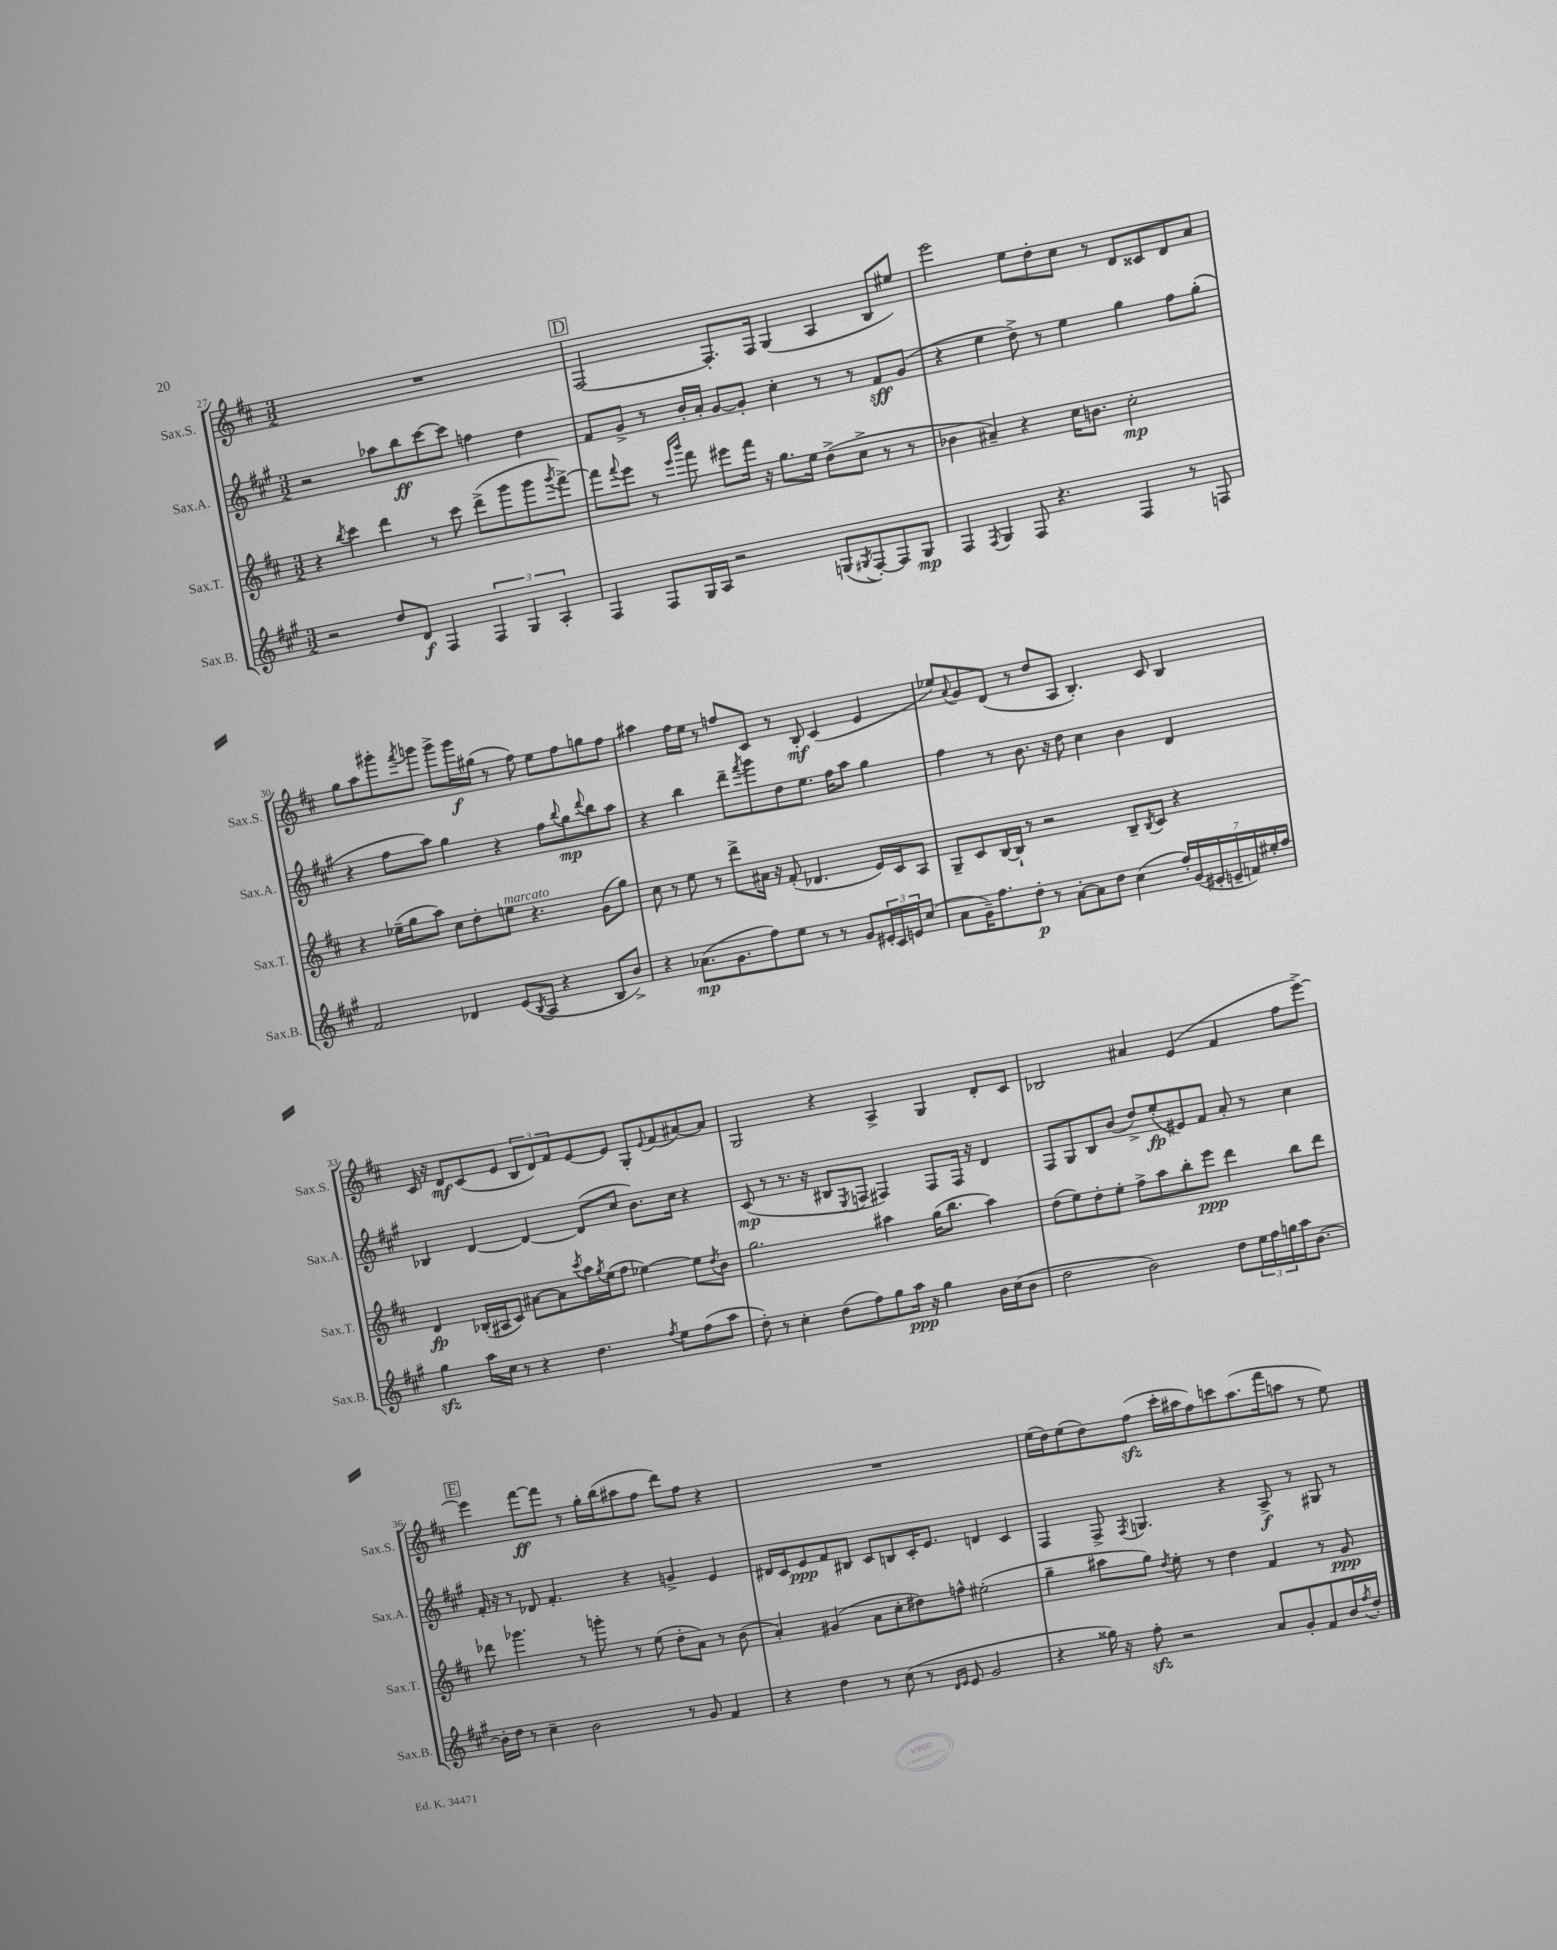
<<
\new StaffGroup <<
\new Staff = "s0" \with { instrumentName = "Sax.S." shortInstrumentName = "Sax.S." } {
    \clef treble \key d \major \numericTimeSignature \time 3/2
    R1. |
    \mark \markup { \box "D" } fis2~ fis8.-. fis16 g4( a4 b8 eis''8) |
    e'''2 e''8 d''8-. cis''8 r8 d'8 cisis'8 d'8 a'8 |
    g''8 a''8 gis'''8-. \acciaccatura { fis'''8 } g'''8 g'''8-> g'''16\f gis''16( r8 fis''8) e''8 fis''8 g''8 fis''8 |
    ais''4 fis''16 e''16 r8 f''8 cis'8 r8 b8-.\mf cis'4( e'4 |
    ees''8) \appoggiatura { a'8 } g'8 d'8( r8 d''8 a8 b4.-.) cis'8 b4 |
    cis'16 r16 d'8\mf cis'8( e'8 \tuplet 3/2 { b8 d'8) fis'8 } e'8~ e'8 g8-. \appoggiatura { e'8 } fis'8( ais'8~) ais'8 |
    g2 r4 a4-> g4 d'8-. cis'8 |
    bes2 ais'4 e'4( fis'4 fis''8 e'''8~->) |
    \mark \markup { \box "E" } e'''4 fis'''8~\ff fis'''8 r8 g''16-. b''16( ais''8 fis''8 d'''8) fis''8 r4 |
    R1. |
    e''16( d''16) e''8( d''8) fis''8\sfz( cis'''16-. ais''16 fis''8) c'''8 ais''8.( fis'''16 a''8 r8 e''8) \bar "|." |
}
\new Staff = "s1" \with { instrumentName = "Sax.A." shortInstrumentName = "Sax.A." } {
    \clef treble \key a \major \numericTimeSignature \time 3/2
    r2 aes''8 b''8\ff cis'''8~ cis'''8 f''4 d''4 |
    \mark \markup { \box "D" } fis'8 gis'8-> r8 b'16-. a'16-. gis'8~ gis'8-. cis''4-. r8 r8 fis'8\sff gis'8( |
    r4 e''4 d''8->) r8 e''4 gis''4 fis''8 gis''8-.( |
    r4 fis''8 a''8) gis''4 r4 fis''8 \appoggiatura { b''8 } gis''8\mp \appoggiatura { d'''8 } b''8 a''8 |
    r4 b''4 d'''8-- \acciaccatura { fis'''8 } gis'''8 d''8 e''8. fis''16 a''8 gis''4 |
    fis''4 r8 b'8. r16 d''8 cis''4 b'4 d'4 |
    bes4 d'4~ d'4~ d'8( cis''8 b'8.) cis''16 r4 |
    cis'8\mp( r8 r8. r16 bis8 \acciaccatura { e8 } f8 fis4) fis8 fis16 r16 d'4 |
    fis8 gis8 b8 b'8( d''8->) e''8-.\fp( eis'8) fis'8 a'8-. r8 cis''4 |
    \mark \markup { \box "E" } fis'16-. r16 r8 des'8 fis'4.-. r4 g'4-> e'4 |
    dis'16 cis'16 e'8\ppp fis'8 bis8 cis'8 b8 cis'16-. e'8. d'4 cis'4 |
    fis4 fis8-> \acciaccatura { fis8 } g4. r4 a8->\f r8 gis8 r8 \bar "|." |
}
\new Staff = "s2" \with { instrumentName = "Sax.T." shortInstrumentName = "Sax.T." } {
    \clef treble \key d \major \numericTimeSignature \time 3/2
    r4 \acciaccatura { b''8 } cis'''4 d'''4 r8 cis'''8 d'''8->( g'''8 g'''8 \acciaccatura { g'''8 } fis'''8~->) |
    \mark \markup { \box "D" } fis'''8 \appoggiatura { fis'''8 } e'''8 r8 \grace { e'''16 b'''16 } fis'''8 eis'''8 fis'''16 r16 g''8. e''16 d''8->( cis''8-> r8 r8 |
    bes'4 ais'4--) r4 cis''16 b'8. cis''2-.\mp |
    r4 ees''16--( g''16 a''8) cis''8 d''8-. e''8^\markup { \italic "marcato" } r4. g'8( g''8) |
    cis''8 r8 e''8 r8 d'''8-> ais'16 r16 fis'8-.( des'4. e'16) cis'16 a8 |
    g8-- cis'8 b16~ b16-! r8 r2 b8-- \acciaccatura { b8 } cis'8 r4 |
    d'4\fp bes16-.( ais16 cis'8) ais'8~ ais'8 \acciaccatura { cis'''8 } a''16 \acciaccatura { g''8 } e''16( fis''8 ees''4~) ees''8 \acciaccatura { d''8 } b'8 |
    g''2. ais''4 g''16( b''8. ais''4) |
    d''8( e''8) d''8-. e''8-. fis''8-> a''8 b''8-. e'''8\ppp d'''4 b''8 d'''8 |
    \mark \markup { \box "E" } des'''8 ges'''4. r8 g'''8-. r8 e''8( d''8-. a'8) r8 b'8( |
    a'4-.) gis'4( a'8 cis''8-. dis''8) f''8-^ eis''2-.( |
    g''4-- ais''8 g''8) \acciaccatura { d''8 } e''8-. r8 d''4 fis'4 r8 g'8\ppp \bar "|." |
}
\new Staff = "s3" \with { instrumentName = "Sax.B." shortInstrumentName = "Sax.B." } {
    \clef treble \key a \major \numericTimeSignature \time 3/2
    r2 d''8 d'8\f fis4 \tuplet 3/2 { fis4 gis4 a4-. } |
    \mark \markup { \box "D" } fis4 fis8 gis16 a16 r2 g8( \acciaccatura { gis8 } fis8~-.) fis8 gis8\mp |
    fis4 \acciaccatura { fis8 } gis4 fis8 r4. fis4 r8 f8 |
    fis'2 des'4 e'8( \acciaccatura { b8 } a8 r4 b8 b'8->) |
    r4 aes'8.\mp( gis'8. fis''8) e''8 r8 r8 gis'8 \tuplet 3/2 { eis'16-. cis'16 e'16 } cis''8( |
    a'8 gis'16--) fis''8. d''8-.\p r8 a'8~-. a'8 d''8 cis''4( \tuplet 7/4 { fis''16-.) gis'16( eis'16-. e'16-- f'16) eis''16-. fis''16 } |
    gis''4\sfz a''16 cis''16 r8 r4 d''4. \acciaccatura { fis''8 } e''8 fis''8( a''8 |
    d''8-.) r8 cis''4-. d''8( fis''8) gis''8 a''16\ppp r16 gis''4 b'16 cis''16( b'8 |
    d''2 b'2) d''8 \tuplet 3/2 { e''16 fis''16 g''16 } a''16 b'8.~ |
    \mark \markup { \box "E" } b'16-. d''16 r8 cis''4-- b'2 r8 gis'8 fis'4 |
    r4 d''4 r8 cis''8( r8 \grace { d'16 e'16 } e'8 gis'2 |
    r4 gisis''16) r16 fis''8-.\sfz r2 a'8 gis'8-. fis'8 b'16 \acciaccatura { fis''8 } d''16-. \bar "|." |
}
>>
>>
\layout { \context { \Score currentBarNumber = #27 } }
